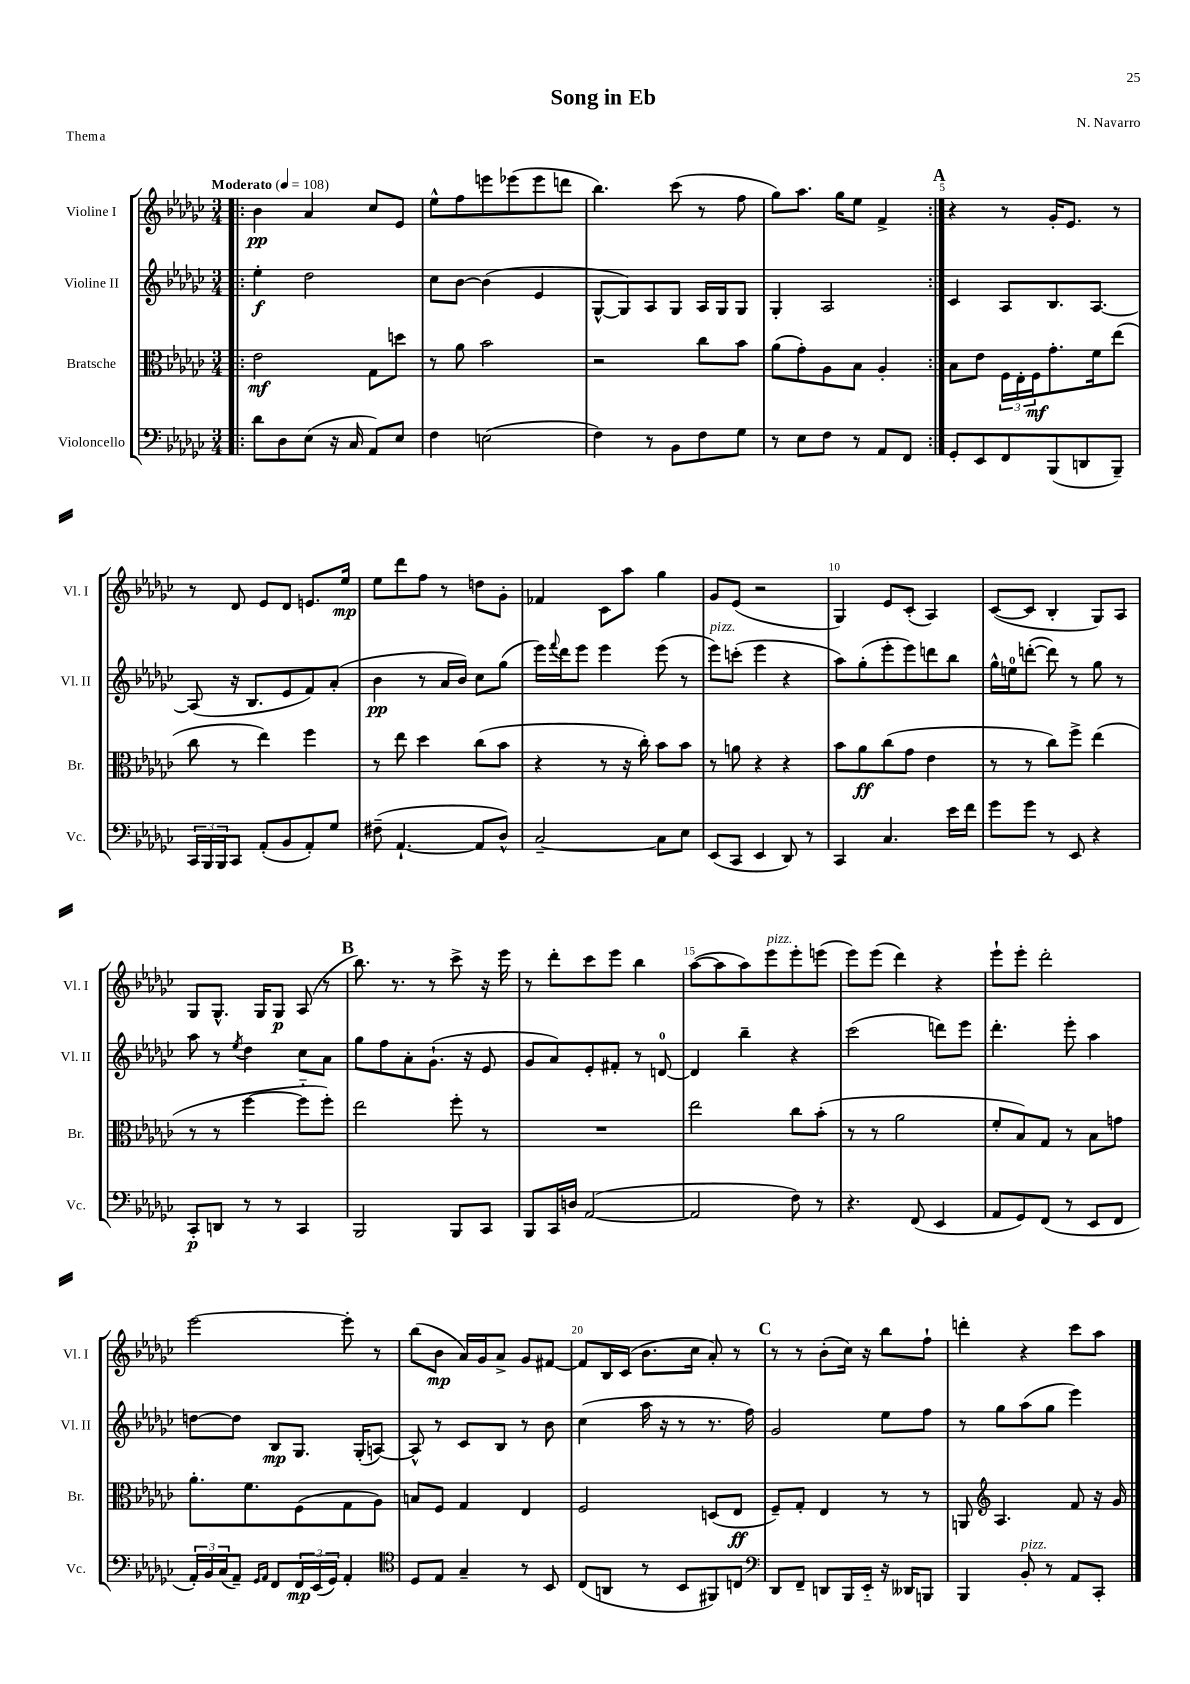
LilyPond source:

\header { title = "Song in Eb" composer = "N. Navarro" piece = "Thema" }
<<
\new StaffGroup <<
\new Staff = "s0" \with { instrumentName = "Violine I" shortInstrumentName = "Vl. I" } {
    \clef treble \key ges \major \numericTimeSignature \time 3/4 \tempo "Moderato" 4 = 108
    \repeat volta 2 { \bar ".|:" bes'4\pp aes'4 ces''8 ees'8 |
    ees''8-^ f''8 e'''8 ees'''8( ees'''8 d'''8 |
    bes''4.) ces'''8( r8 f''8 |
    ges''8) aes''8. ges''16 ees''8 f'4-> | }
    \mark \markup { \bold "A" } r4 r8 ges'16-. ees'8. r8 |
    r8 des'8 ees'8 des'8 e'8. ees''16\mp |
    ees''8 des'''8 f''8 r8 d''8 ges'8-. |
    fes'4 ces'8 aes''8 ges''4 |
    ges'8 ees'8( r2 |
    ges4) ees'8 ces'8-.( aes4) |
    ces'8~( ces'8 bes4-. ges8) aes8 |
    ges8 ges8.-^ ges16 ges8\p aes8( r8 |
    \mark \markup { \bold "B" } bes''8.) r8. r8 ces'''8-> r16 ees'''16 |
    r8 des'''8-. ces'''8 ees'''8 bes''4 |
    aes''8~( aes''8 aes''8) ees'''8^\markup { \italic "pizz." } ees'''8-. e'''8( |
    ees'''8) ees'''8( des'''4) r4 |
    ees'''8-! ees'''8-. des'''2-. |
    ees'''2~ ees'''8-. r8 |
    bes''8( bes'8\mp aes'16) ges'16 aes'8-> ges'8 fis'8~ |
    fis'8 bes16 ces'16( bes'8. ces''16 aes'8-.) r8 |
    \mark \markup { \bold "C" } r8 r8 bes'8-.( ces''16) r16 bes''8 f''8-! |
    d'''4-. r4 ces'''8 aes''8 \bar "|." |
}
\new Staff = "s1" \with { instrumentName = "Violine II" shortInstrumentName = "Vl. II" } {
    \clef treble \key ges \major \numericTimeSignature \time 3/4
    \repeat volta 2 { \bar ".|:" ees''4-.\f des''2 |
    ces''8 bes'8~ bes'4( ees'4 |
    ges8~-^ ges8) aes8 ges8 aes16 ges16 ges8 |
    ges4-. aes2 | }
    \mark \markup { \bold "A" } ces'4 aes8 bes8. aes8.~ |
    aes8( r16 bes8. ees'8 f'8) aes'8-.( |
    bes'4\pp r8 aes'16 bes'16) ces''8 ges''8( |
    ees'''16) \appoggiatura { f'''8 } des'''16 ees'''8 ees'''4 ees'''8( r8 |
    ees'''8^\markup { \italic "pizz." }) c'''8-.( ees'''4 r4 |
    aes''8) ges''8-.( ees'''8-. ees'''8) d'''8 bes''8 |
    ges''16-^ e''16-0 d'''8~-.( d'''8) r8 ges''8 r8 |
    aes''8 r8 \acciaccatura { ees''8 } des''4 ces''8 aes'8 |
    \mark \markup { \bold "B" } ges''8 f''8 aes'8-. ges'8.-!( r16 ees'8 |
    ges'8 aes'8) ees'8-. fis'8-. r8 d'8-0~ |
    d'4 bes''4-- r4 |
    ces'''2( d'''8) ees'''8 |
    des'''4.-. ees'''8-. aes''4 |
    d''8~ d''8 bes8\mp ges8. ges16-.( a8~) |
    a8-^ r8 ces'8 bes8 r8 bes'8 |
    ces''4( aes''16 r16 r8 r8. f''16) |
    \mark \markup { \bold "C" } ges'2 ees''8 f''8 |
    r8 ges''8 aes''8( ges''8 ees'''4) \bar "|." |
}
\new Staff = "s2" \with { instrumentName = "Bratsche" shortInstrumentName = "Br." } {
    \clef alto \key ges \major \numericTimeSignature \time 3/4
    \repeat volta 2 { \bar ".|:" ees'2\mf ges8 d''8 |
    r8 aes'8 bes'2 |
    r2 ces''8 bes'8 |
    aes'8( ges'8-.) aes8 bes8 aes4-. | }
    \mark \markup { \bold "A" } bes8 ees'8 \tuplet 3/2 { f16 ees16-. f16\mf } ges'8.-. f'16 ees''8( |
    ces''8 r8 ees''4) f''4 |
    r8 ees''8 des''4 ces''8( bes'8 |
    r4 r8 r16 ces''16-.) bes'8 bes'8 |
    r8 a'8 r4 r4 |
    bes'8 aes'8\ff ces''8( ges'8 ees'4 |
    r8 r8 ces''8) f''8-> ees''4( |
    r8 r8 f''4~ f''8-_ f''8-.) |
    \mark \markup { \bold "B" } ees''2 f''8-. r8 |
    R2. |
    ees''2 ces''8 bes'8-.( |
    r8 r8 aes'2 |
    f'8-. bes8) ges8 r8 bes8 g'8 |
    aes'8.-. f'8. f8( ges8 aes8) |
    b8 f8 ges4 ees4 |
    f2 d8( ees8\ff |
    \mark \markup { \bold "C" } f8--) ges8-. ees4 r8 r8 |
    a,8 \clef treble aes4. f'8 r16 ges'16 \bar "|." |
}
\new Staff = "s3" \with { instrumentName = "Violoncello" shortInstrumentName = "Vc." } {
    \clef bass \key ges \major \numericTimeSignature \time 3/4
    \repeat volta 2 { \bar ".|:" des'8 des8 ees8( r16 ces16 aes,8) ees8 |
    f4 e2( |
    f4) r8 bes,8 f8 ges8 |
    r8 ees8 f8 r8 aes,8 f,8 | }
    \mark \markup { \bold "A" } ges,8-. ees,8 f,8 bes,,8( d,8 bes,,8--) |
    \tuplet 3/2 { ces,16 bes,,16 bes,,16 } ces,8 aes,8-.( bes,8 aes,8-.) ges8 |
    fis8--( aes,4.~-! aes,8 des8-^) |
    ces2~-- ces8 ees8 |
    ees,8( ces,8 ees,4 des,8) r8 |
    ces,4 ces4. ees'16 f'16 |
    ges'8 ges'8 r8 ees,8 r4 |
    ces,8-.\p d,8 r8 r8 ces,4 |
    \mark \markup { \bold "B" } bes,,2 bes,,8 ces,8 |
    bes,,8 ces,16 d16 aes,2~( |
    aes,2 f8) r8 |
    r4. f,8( ees,4 |
    aes,8 ges,8) f,8( r8 ees,8 f,8 |
    \tuplet 3/2 { aes,16-.) bes,16 ces16( } aes,8--) \grace { ges,16 aes,16 } f,8 \tuplet 3/2 { f,16\mp ees,16( ges,16) } aes,4-. |
    \clef tenor des8 ees8 ges4-- r8 bes,8 |
    ces8( a,8 r8 bes,8 fis,8) c8 |
    \mark \markup { \bold "C" } \clef bass des,8 f,8-- d,8 bes,,16 ees,16-_ r16 deses,16 b,,8 |
    bes,,4 bes,8-.^\markup { \italic "pizz." } r8 aes,8 ces,8-. \bar "|." |
}
>>
>>
\layout { \context { \Score \override BarNumber.break-visibility = ##(#f #t #t) barNumberVisibility = #(every-nth-bar-number-visible 5) } }
